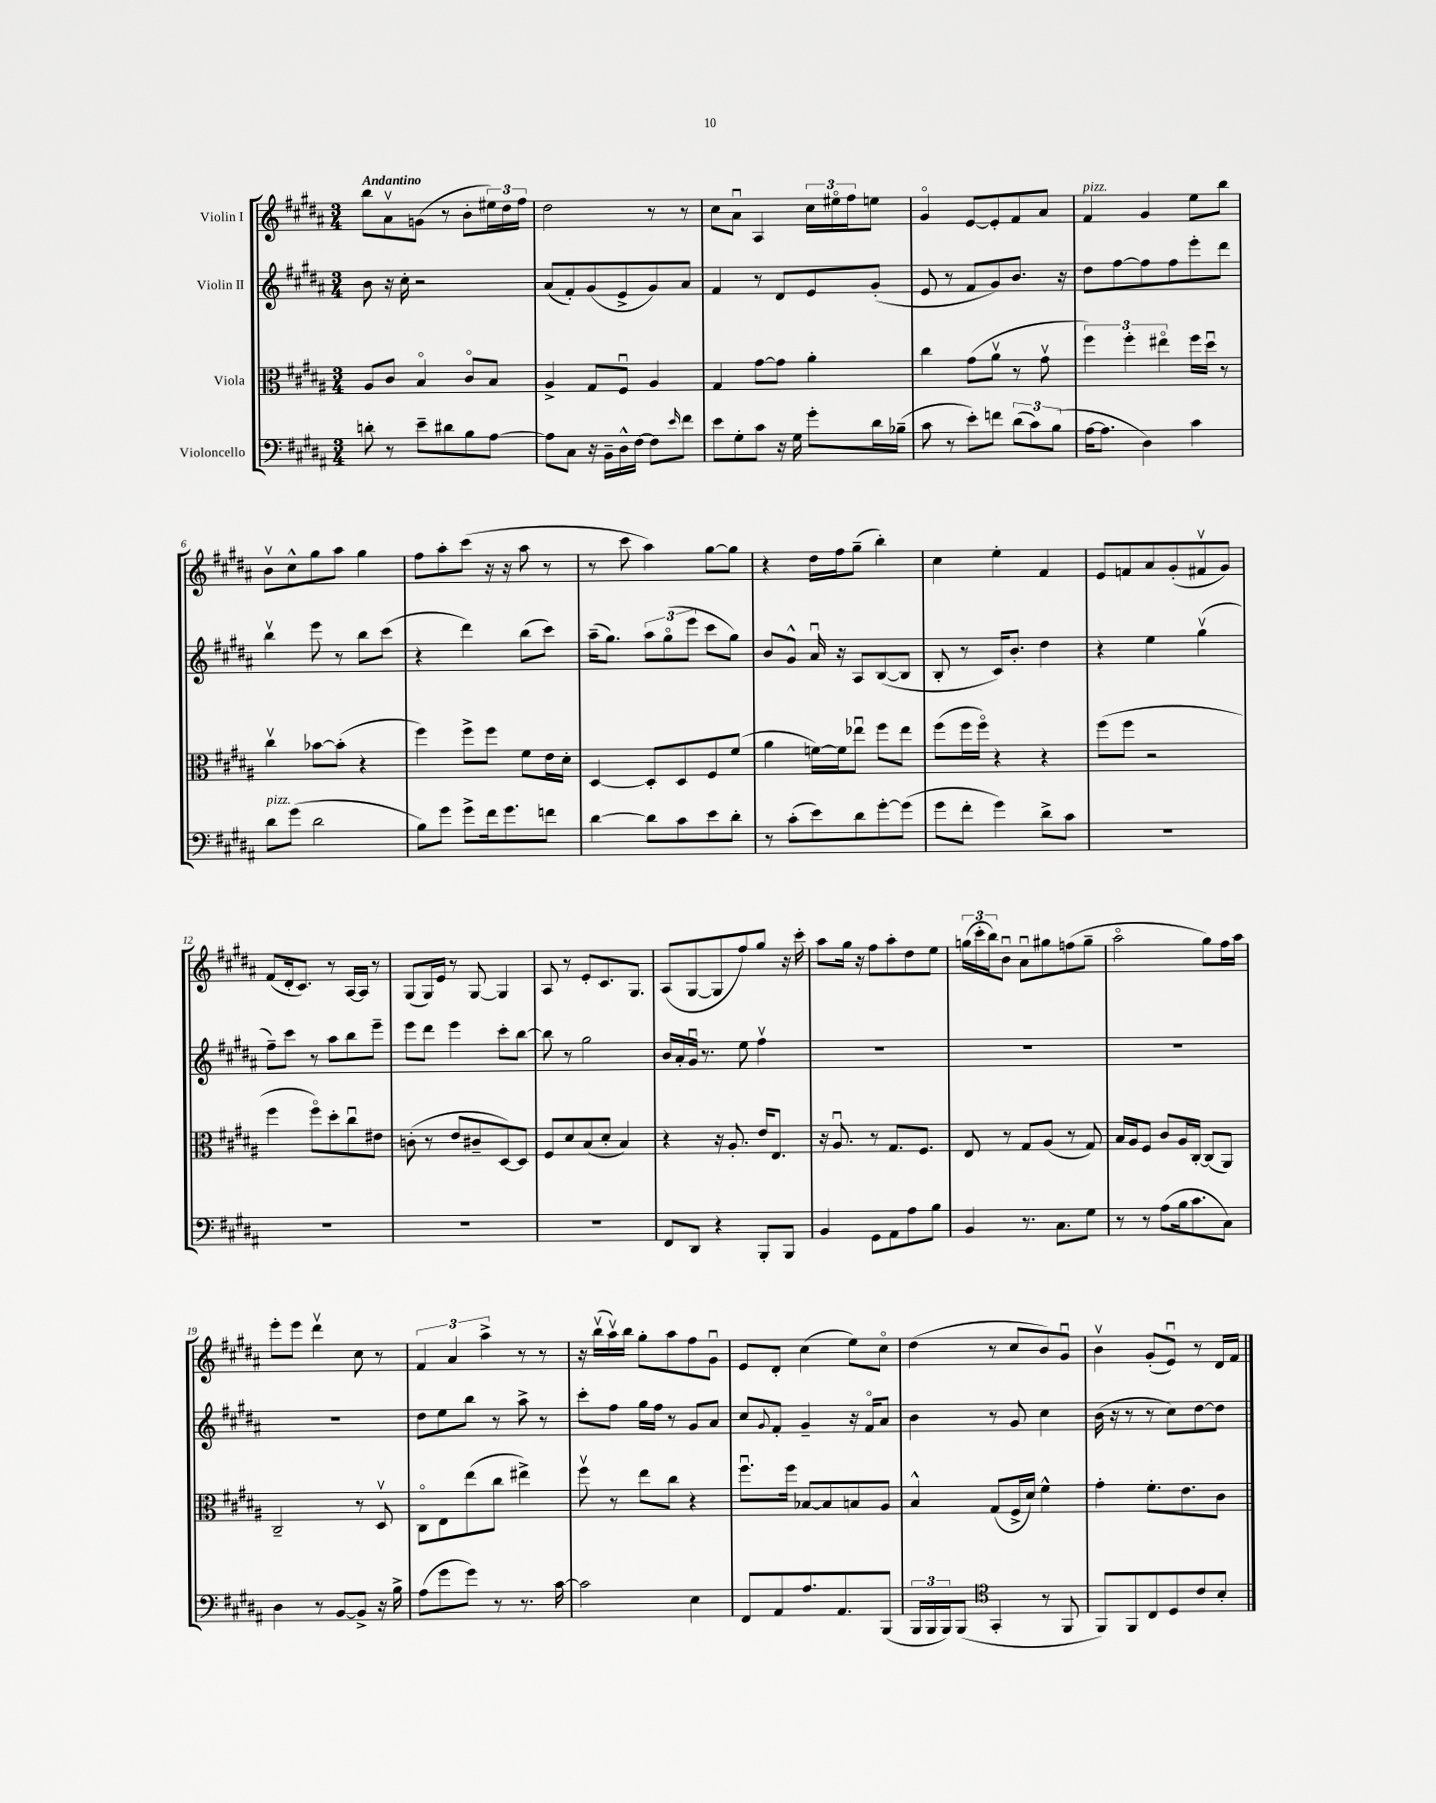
<<
\new StaffGroup <<
\new Staff = "s0" \with { instrumentName = "Violin I" } {
    \clef treble \key b \major \numericTimeSignature \time 3/4 \tempo "Andantino"
    b''8 ais'8\upbow g'8( r8 b'8-. \tuplet 3/2 { eis''16) dis''16 fis''16 } |
    dis''2 r8 r8 |
    cis''8 ais'8\downbow ais4 \tuplet 3/2 { cis''16 eis''16\flageolet fis''16 } e''8 |
    gis'4\flageolet e'8~ e'8-. fis'8 ais'8 |
    fis'4^\markup { \italic "pizz." } gis'4 e''8 b''8 |
    b'8\upbow cis''8-^ gis''8 ais''8 gis''4 |
    fis''8 ais''8-. cis'''8( r16 r16 ais''8 r8 |
    r8 cis'''8 ais''4) gis''8~ gis''8 |
    r4 dis''16 fis''16 gis''8--( b''4-.) |
    cis''4 e''4-. fis'4 |
    e'8 f'8 ais'8 gis'8-.( fis'8\upbow gis'8) |
    fis'8( dis'16-. cis'8.) r8 ais16~ ais16 r8 |
    gis8( gis16) e'16 r8 gis8~ gis4 |
    ais8 r8 e'8-. cis'8. gis8. |
    ais8( gis8~ gis8 fis''8) gis''8 r16 cis'''16-. |
    ais''8 gis''16 r16 fis''8 ais''8-. dis''8 e''8 |
    \tuplet 3/2 { g''16( cis'''16-. b''16) } b'8\downbow ais'8\downbow gis''8 f''8( gis''8-- |
    ais''2\flageolet gis''8) fis''16 ais''16 |
    e'''8-. e'''8 dis'''4\upbow cis''8 r8 |
    \tuplet 3/2 { fis'4 ais'4 ais''4-> } r8 r8 |
    r16 b''16\upbow( ais''16\upbow) b''16 gis''8-. ais''8 fis''8 gis'8\downbow |
    e'8 dis'8-. cis''4( e''8) cis''8\flageolet |
    dis''4( r8 cis''8 b'8) gis'8\downbow |
    b'4\upbow gis'8-.( e'8\downbow) r8 dis'16 fis'16 \bar "|." |
}
\new Staff = "s1" \with { instrumentName = "Violin II" } {
    \clef treble \key b \major \numericTimeSignature \time 3/4
    b'8 r16 cis''16-. r2 |
    ais'8( fis'8-.) gis'8( e'8-> gis'8) ais'8 |
    fis'4 r8 dis'8 e'8 gis'8-.( |
    e'8 r8 fis'8 gis'8) b'8. r16 |
    dis''8 fis''8~ fis''8 fis''8 e'''8-. dis'''8 |
    b''4\upbow e'''8 r8 b''8 cis'''8( |
    r4 dis'''4) b''8( cis'''8) |
    ais''16--( gis''8.) \tuplet 3/2 { ais''8 gis''8\flageolet( e'''8 } cis'''8 gis''8) |
    b'8 gis'8-^ ais'16\downbow r16 ais8 b8~( b8 |
    b8-. r8 cis'16) b'8.-. dis''4 |
    r4 e''4 gis''4\upbow( |
    fis''8--) cis'''8 r8 ais''8 b''8 e'''8-- |
    e'''8 dis'''8 e'''4 cis'''8-. b''8~ |
    b''8 r8 gis''2 |
    b'16 ais'16-. gis'16\downbow r8. e''8 fis''4\upbow |
    R2. |
    R2. |
    R2. |
    R2. |
    dis''8 e''8 b''8 r8 ais''8-> r8 |
    cis'''8-. fis''8 gis''16 fis''16 r8 gis'8 ais'8 |
    cis''8 \appoggiatura { gis'8 } fis'8-. gis'4-- r16 fis'16\flageolet ais'8 |
    b'4 r8 gis'8 cis''4 |
    b'16( r16 r8 r8 cis''8) dis''8~ dis''8 \bar "|." |
}
\new Staff = "s2" \with { instrumentName = "Viola" } {
    \clef alto \key b \major \numericTimeSignature \time 3/4
    ais8 cis'8 b4\flageolet cis'8\flageolet b8 |
    ais4-> gis8 fis8\downbow ais4 |
    gis4 gis'8~ gis'8 ais'4-. |
    cis''4 gis'8( ais'8\upbow r8 gis'8\upbow |
    \tuplet 3/2 { fis''4) fis''4-. eis''4\flageolet } fis''16 dis''16\downbow r8 |
    cis''4\upbow bes'8~ bes'8-.( r4 |
    fis''4) fis''8-> fis''8 fis'8 e'16 dis'16-. |
    dis4~ dis8-. dis8 fis8 fis'8( |
    ais'4 f'16~) f'16 ees''8\downbow fis''8 ees''8 |
    fis''8( fis''16 fis''16\flageolet) r4 r4 |
    fis''8( fis''8 r2 |
    fis''4 fis''8\flageolet) dis''8-. cis''8\downbow eis'8 |
    c'8-.( r8 e'8 cis'8-- dis8~) dis8 |
    fis8 dis'8 b8( dis'8-. b4) |
    r4 r16 ais8.-. e'16 e8. |
    r16 ais8.\downbow r8 gis8. fis8. |
    e8 r8 gis8 ais8( r8 gis8) |
    b16 ais16 fis8 cis'8 ais16 cis16~-. cis8( ais,8) |
    cis2-- r8 dis8\upbow |
    cis8\flageolet e8 e''8( cis''8 eis''4->) |
    fis''8\upbow r8 e''8 cis''8 r4 |
    fis''8.\downbow fis''16 bes8~ bes8 b8 ais8 |
    b4-^ gis8( fis16-> dis'16) fis'4-^ |
    gis'4-. fis'8.-. e'8. cis'8 \bar "|." |
}
\new Staff = "s3" \with { instrumentName = "Violoncello" } {
    \clef bass \key b \major \numericTimeSignature \time 3/4
    d'8-. r8 e'8-- dis'8 b8 ais8~ |
    ais8 cis8 r16 b,16-- dis16-^ fis16~ fis8 \grace { e'16 } fis'8 |
    e'8 gis8-. cis'8 r16 gis16 gis'8-. dis'16 bes16--( |
    cis'8 r8 e'8-.) f'8 \tuplet 3/2 { dis'8( cis'8) b8( } |
    ais16~ ais8. dis4) cis'4 |
    dis'8^\markup { \italic "pizz." } gis'8( dis'2 |
    b8) gis'8 gis'8-> fis'16 gis'8. f'8 |
    dis'4~ dis'8 cis'8 e'8 dis'8-. |
    r8 cis'8-.( e'8) dis'8 gis'8~-. gis'8( |
    gis'8 fis'8-. gis'4) dis'8-> cis'8 |
    R2. |
    R2. |
    R2. |
    R2. |
    fis,8 dis,8 r4 b,,8-. b,,8 |
    b,4 gis,8 ais,8 ais8 b8 |
    b,4 r8. cis8. gis8 |
    r8 r8 ais8( b16 cis'8. cis8) |
    dis4 r8 b,8~ b,8-> r16 b16-> |
    ais8( gis'8 gis'8) r8 r8. cis'16~ |
    cis'2 e4 |
    fis,8 ais,8 ais8. ais,8. b,,8( |
    \tuplet 3/2 { b,,16 b,,16 b,,16) } b,,8( \clef tenor gis,4-. r8 fis,8 |
    fis,8) fis,8 cis8 dis8 cis'8 b8-. \bar "|." |
}
>>
>>
